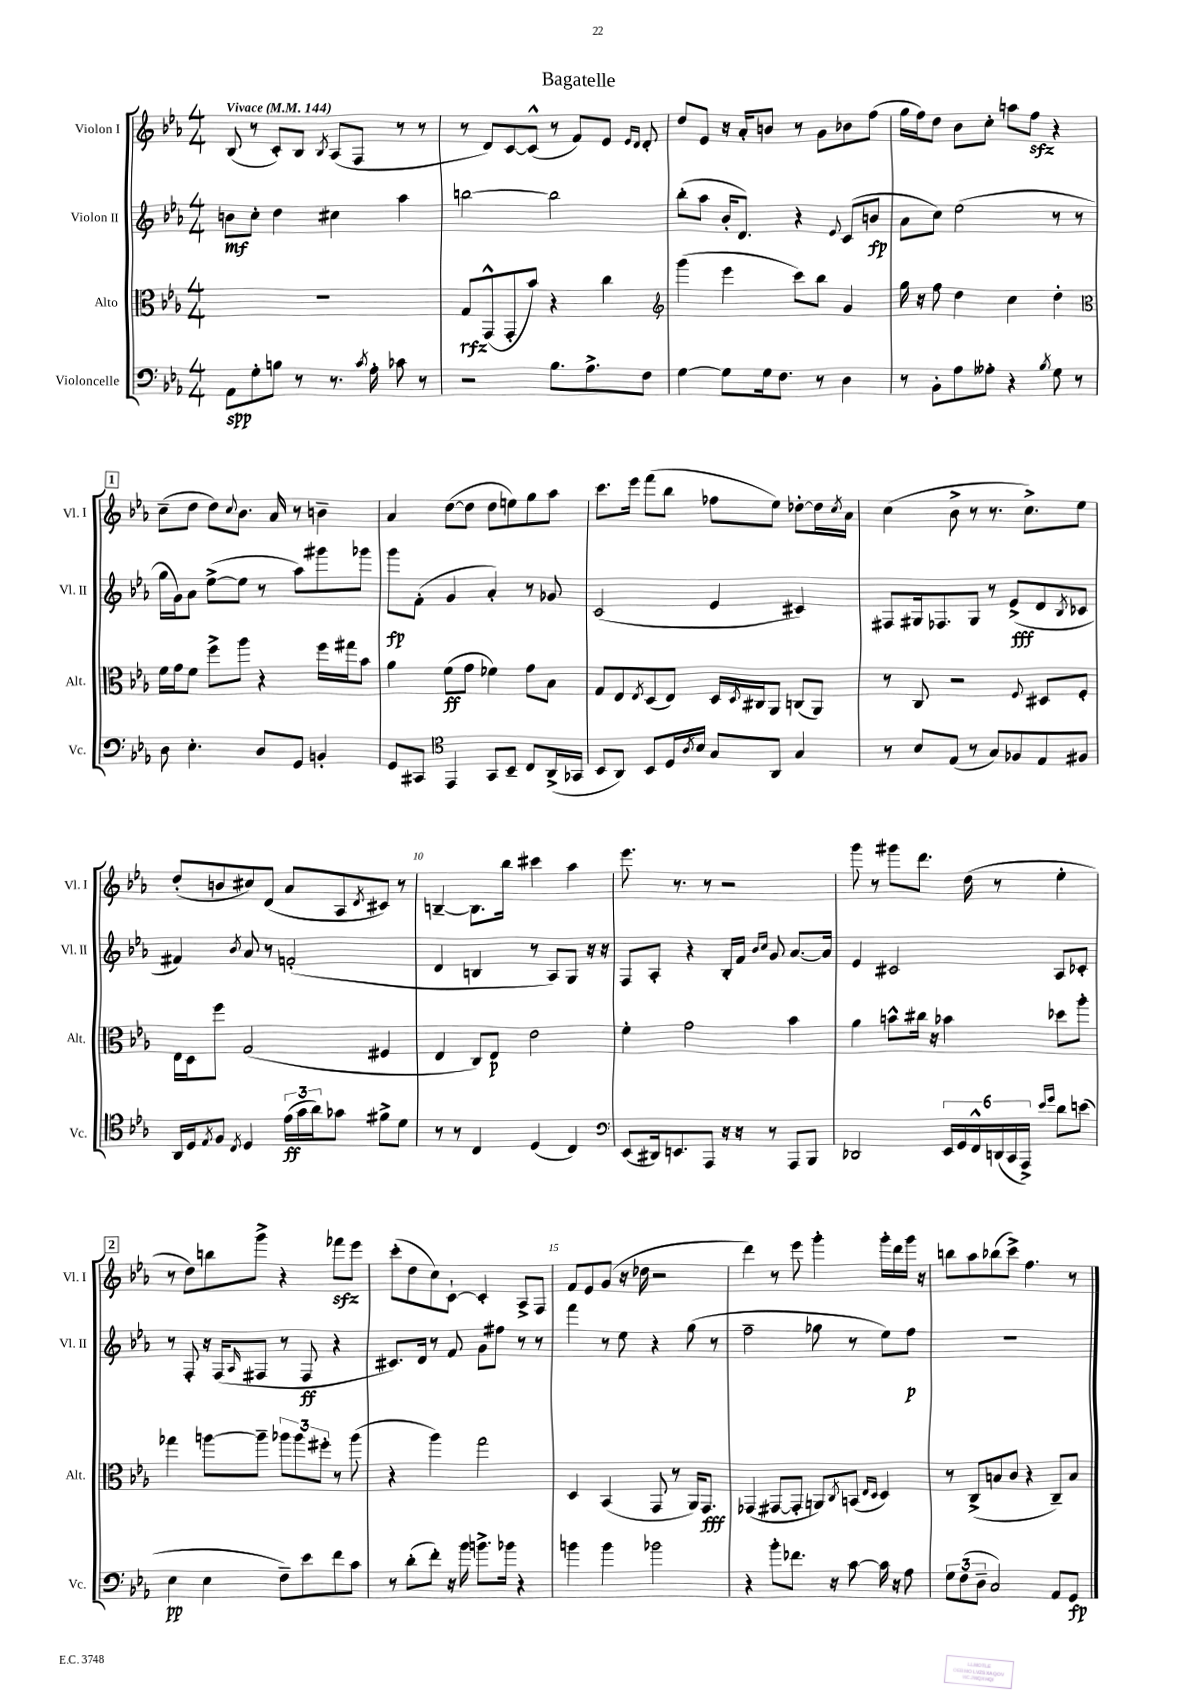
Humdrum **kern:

**kern	**kern	**kern	**kern
*staff4	*staff3	*staff2	*staff1
*clefF4	*clefC3	*clefG2	*clefG2
*k[b-e-a-]	*k[b-e-a-]	*k[b-e-a-]	*k[b-e-a-]
*M4/4	*M4/4	*M4/4	*M4/4
*MM144	*MM144	*MM144	*MM144
8AA-	1r	8b	(8B-
8G'	.	8cc'	8r
8B	.	4dd	8c')
8r	.	.	8B-
.	.	.	8qB-
8.r	.	4cc#	(8A-
.	.	.	8F
8qc	.	.	.
16A-'	.	.	.
8c-	.	4aa-	8r
8r	.	.	8r
=	=	=	=
2r	8G	[2bb	8r
.	(8GG^^	.	8d)
.	8GG'	.	[8c
.	8b-)	.	(8c^^]
8.B-	4r	2bb]	8r
.	.	.	8f)
8.A-^	.	.	.
.	4cc	.	8e-
.	.	.	16qqe-
.	.	.	16qqd
8F	.	.	8d'
=	=	=	=
*	*clefG2	*	*
[4G	(4ggg	(8bb-'	8dd
.	.	8aa-	8e-
8G]	4eee-	16b-'	16r
.	.	8.d)	16a-'
16G	.	.	8b
8.F	.	.	.
.	8ccc)	4r	8r
8r	8bb-	.	8g
.	.	8qqe-	.
4D	4g	(8c	8b-
.	.	8b	(8ff
=	=	=	=
8r	16gg	8a-	16gg
.	16r	.	16ff)
8BB-'	8ff	8cc)	8dd
8A-	4dd	(2ee-	8b-
8A--'	.	.	8cc'
4r	4cc	.	8aa
.	.	.	8ff
8qB-	.	.	.
8G	4dd'	8r	4r
8r	.	8r	.
=	=	=	=
*	*clefC3	*	*
8D	16f	16gg	(8cc~
.	16g	16g)	.
4.E-'	8f	8a-	8dd
.	8ff^	([8ee-^	8dd)
.	.	.	8qqcc
.	8aa-	8ee-]	8.b-
8D	4r	8r	.
.	.	.	16a-
8GG	.	8aa-)	8r
4BB'	16ff	8ggg#	4b~
.	16gg#	.	.
.	8b-	8ggg-	.
=	=	=	=
8GG	4a-	8ggg	4a-
8CC#	.	(8f'	.
*clefC4	*	*	*
4EE-	(8f	4g	([8dd
.	8g	.	8dd]
8GG	4f-)	4a-')	8dd
8BB-~	.	.	8ee)
8C	8g	8r	8gg
(16AA-^	8B-	8g-	8aa-
16GG-	.	.	.
=	=	=	=
8BB-	8G	(2c	8.ccc
8AA-)	8E-	.	.
.	.	.	16eee-
.	8qE-	.	.
8BB-	(8D	.	(8fff
16D	8E-)	.	8bb-
8qA-	.	.	.
16B-	.	.	.
8G	16D	4e-	8ff-
.	8qD	.	.
.	16C#	.	.
8AA-	8AA-	.	8ee-)
4G	(8C	4c#)	[8dd-'
.	8AA-)	.	16dd-]
.	.	.	8qcc
.	.	.	16a-
=	=	=	=
8r	8r	8F#	(4cc
8B-	8C	16G#	.
.	.	8.F-	.
(8E-	2r	.	8b-^
8r	.	8G#	8r
8G)	.	8r	8.r
8F-	.	(8e-^	.
.	.	.	8.cc^)
.	8qqF	.	.
8E-	8D#	8d	.
.	.	8qB-	.
8F#	8F'	8c-	8ee-
=	=	=	=
16AA-	16E-	4f#)	(8dd'
16D	16D	.	.
8qE-	.	.	.
8F	8ff	.	8b
8qC	.	8qb-	.
4D	(2G	8a-	8cc#)
.	.	8r	(8d
(24e-	.	(2f'	8a-
24g	.	.	.
24a-)	.	.	.
8g-	.	.	8A-
.	.	.	8qd
8f#^	4F#	.	8c#)
8d	.	.	8r
=	=	=	=
8r	4E-	4d	[4B~
8r	.	.	.
4C	8C)	4B	8.B]
.	8E-	.	.
.	.	.	16bb-
(4D	2e-	8r	4ccc#
.	.	8A-)	.
4C)	.	8G	4aa-
.	.	16r	.
.	.	16r	.
=	=	=	=
*clefF4	*	*	*
(8EE-	4f'	8F	8.eee-
16DD#)	.	8A-'	.
8.EE	.	.	8.r
.	2g	4r	.
8AAA-	.	.	8r
16r	.	16B-'	2r
16r	.	16f	.
.	.	16qqb-	.
.	.	16qqcc	.
8r	.	8g	.
8AAA-	4b-	[8.a-	.
8BBB-	.	.	.
.	.	16a-]	.
=	=	=	=
2DD-	4a-	4e-	8ggg
.	.	.	8r
.	8b^^	2c#	8ggg#
.	16cc#	.	8.ddd
.	16r	.	.
24EE-	4b-	.	.
24GG	.	.	.
.	.	.	(16dd
24FF^^	.	.	.
(24DD	.	.	8r
24CC	.	.	.
24AAA-^)	.	.	.
16qqe-	.	.	.
16qqg	.	.	.
8d	8dd-	8A-	4ee-'
(8e	8aa-'	8c-'	.
=	=	=	=
4E-	4gg-	8r	8r
.	.	8F'	8dd)
4E-	[8aa	16r	8bb
.	.	(16F	.
.	.	16qqA-	.
.	8aa~]	8F#	8ggg^
8F~)	12aa-	8r	4r
.	12aa-	.	.
8e-	.	8F#	.
.	12ff#'	.	.
8f	8r	4r	8fff-
8c	(8aa-	.	8eee-
=	=	=	=
8r	4r	8.c#)	(8ccc'
(8d'	.	.	8dd
.	.	16d	.
8f')	4aa-)	8r	8cc)
16r	.	8f	[8c`
16b-	.	.	.
8.b^	2gg	8g	4c']
.	.	8ff#	.
16b-	.	.	.
4r	.	8r	8A-^
.	.	8r	8F
=	=	=	=
4b	4D	4fff	8f
.	.	.	8e-
4b	(4BB-	8r	(8g
.	.	8ee-	16r
.	.	.	16dd-
2b-	8GG	4r	2r
.	8r	.	.
.	16AA-)	(8gg	.
.	8.GG	.	.
.	.	8r	.
=	=	=	=
4r	(4GG-	2ff~	4ddd)
8b-'	[8GG#	.	8r
8.f-	8GG#']	.	8eee-
.	8AA)	8gg-	4ggg'
16r	.	.	.
.	8qC	.	.
[8c	(8BB	8r	.
.	16qqE-	.	.
.	16qqD	.	.
16c]	4D)	8ee-)	16ggg'
16r	.	.	16ddd
8A-	.	8ff	16ggg
.	.	.	16r
=	=	=	=
12G	8r	1r	8bb
(12F	.	.	.
.	(8C^	.	8aa-
12D~	.	.	.
2C)	8B	.	(8bb-
.	8c	.	8ccc^)
.	4r	.	4.ff
8AA-	8C~)	.	.
8GG	8B	.	8r
==	==	==	==
*-	*-	*-	*-
